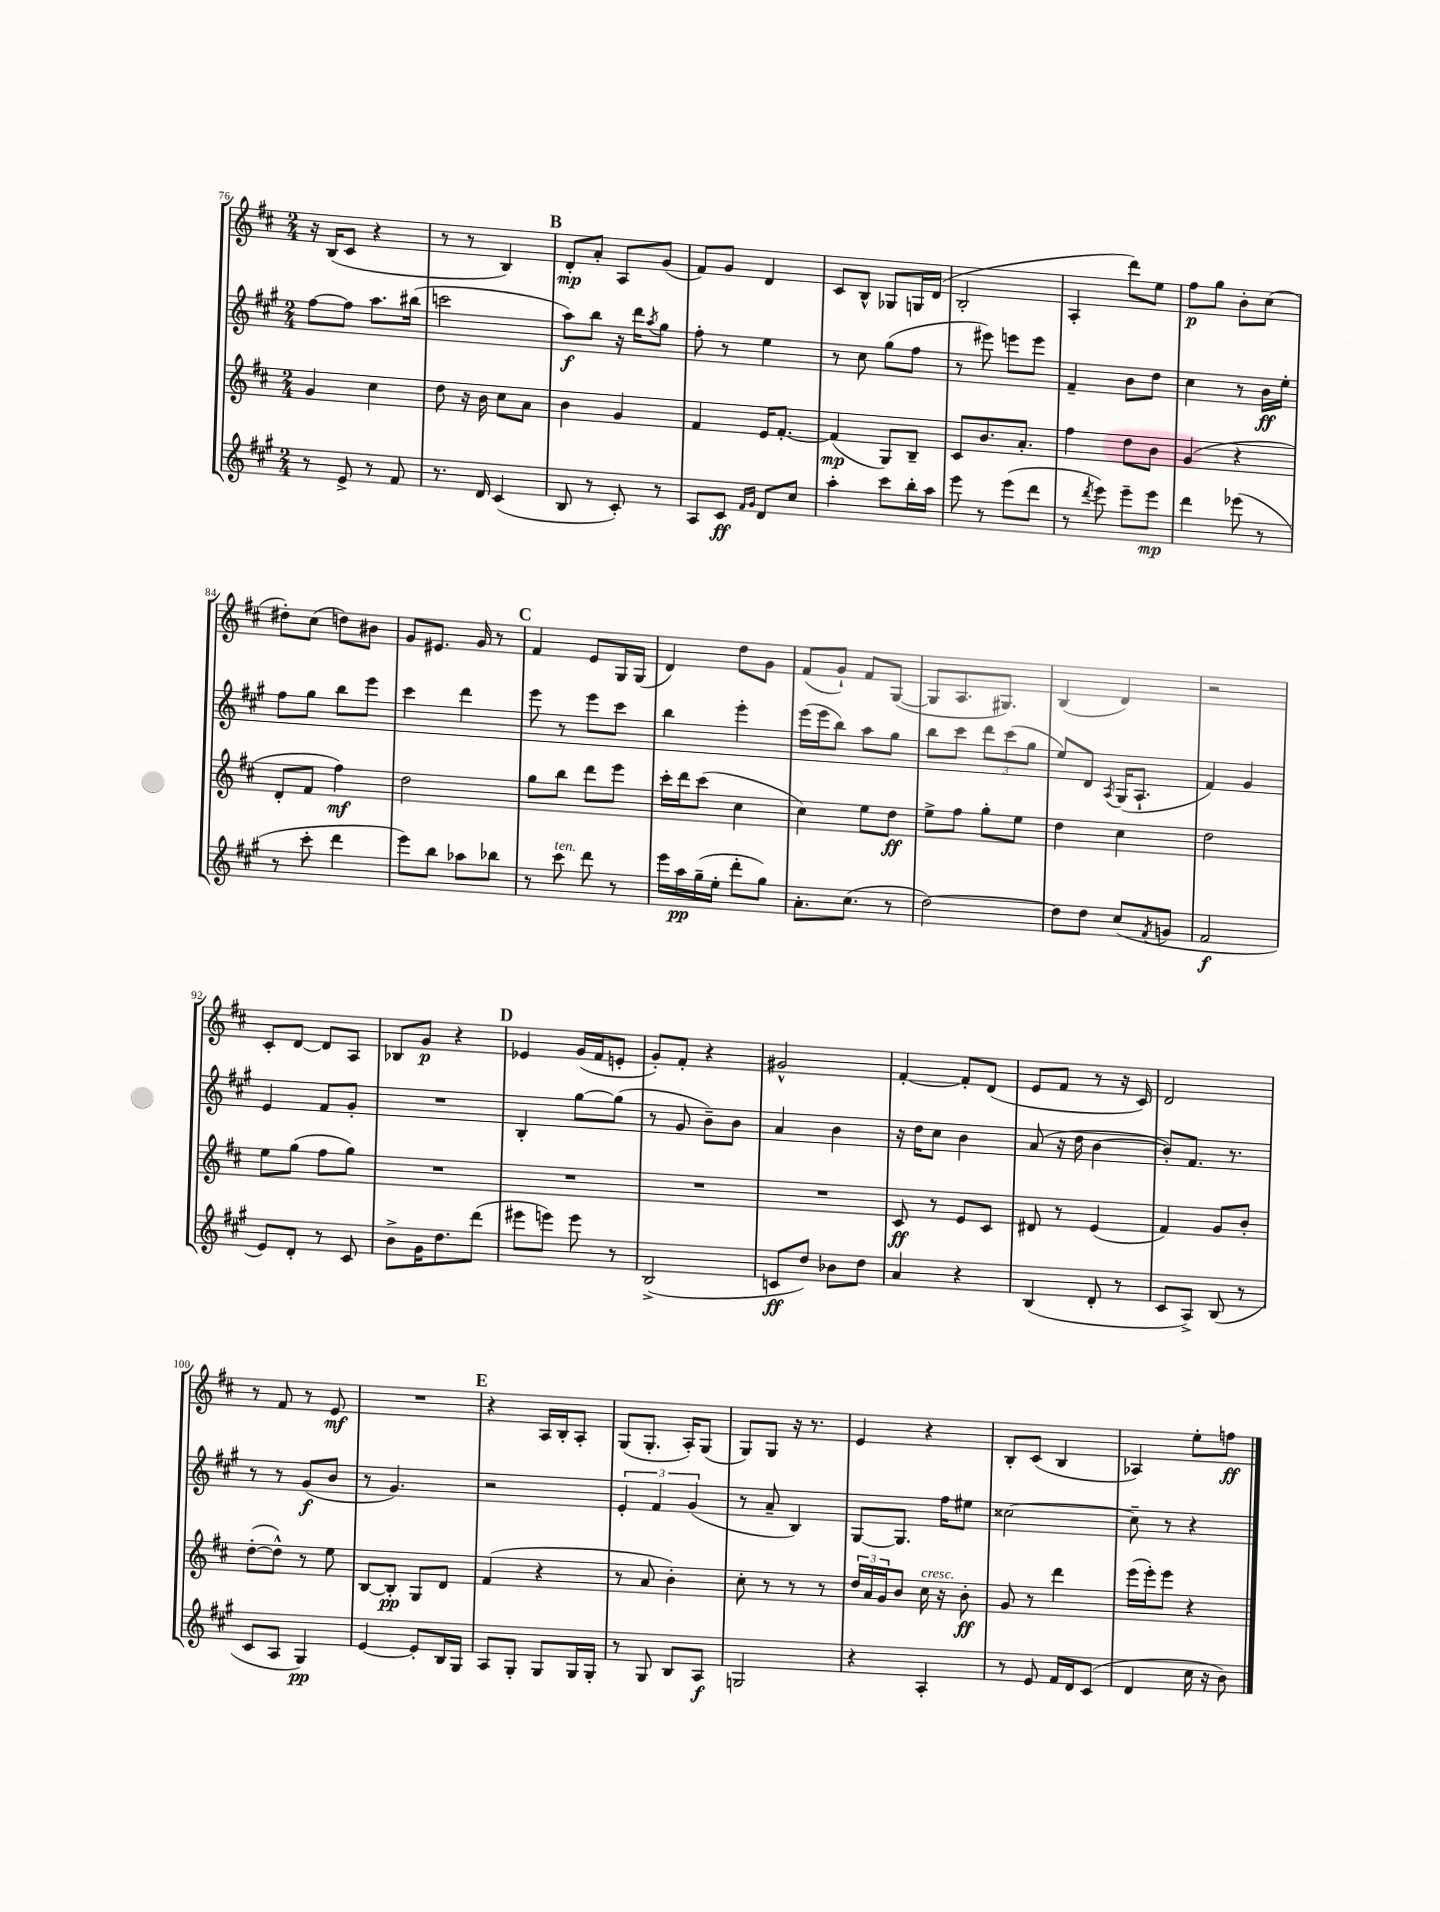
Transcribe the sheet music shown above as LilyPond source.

<<
\new StaffGroup <<
\new Staff = "s0" {
    \clef treble \key d \major \numericTimeSignature \time 2/4
    r16 b16( cis'8 r4 |
    r8 r8 b4) |
    \mark \markup { \bold "B" } d'8-.\mp a'8-. a8 g'8( |
    fis'8) g'8 d'4 |
    cis'8 b8-^ ges8 g16 d'16( |
    b2-. |
    a4-. d'''8) e''8 |
    fis''8\p g''8 b'8-. cis''8( |
    dis''8-.) cis''8( d''8) bis'8 |
    g'8 eis'8. g'16 r8 |
    \mark \markup { \bold "C" } fis'4 e'8 g16 g16( |
    d'4) d''8 g'8 |
    fis'8( g'8-!) fis'8 g8~( |
    g8 a8. gis8.) |
    b4( d'4) |
    r2 |
    cis'8-. d'8~ d'8 a8 |
    bes8 g'8\p r4 |
    \mark \markup { \bold "D" } ees'4 g'16( fis'16 e'8-. |
    g'8-.) fis'8-. r4 |
    gis'2-^ |
    fis'4~-. fis'8-. d'8( |
    e'8 fis'8 r8 r16 cis'16) |
    d'2 |
    r8 fis'8 r8 e'8\mf |
    R2 |
    \mark \markup { \bold "E" } r4 a16 b16-. a8-. |
    g8( g8.-. a16-.) g8( |
    g8) g8 r16 r8. |
    e'4 r4 |
    b8-. cis'8( b4 |
    aes4) e''8-. f''8\ff \bar "|." |
}
\new Staff = "s1" {
    \clef treble \key a \major \numericTimeSignature \time 2/4
    fis''8~ fis''8 a''8. bis''16( |
    c'''2 |
    \mark \markup { \bold "B" } a''8\f) b''8 r16 d'''16 \acciaccatura { a''8 } gis''8 |
    fis''8-. r8 e''4 |
    r8 cis''8 gis''8( fis''8 |
    r8 eis'''8) e'''8 e'''8 |
    fis'4-- b'8 d''8 |
    cis''4 r8 b'16\ff e''16-. |
    fis''8 gis''8 b''8 e'''8 |
    cis'''4 d'''4 |
    \mark \markup { \bold "C" } e'''8 r8 e'''8 cis'''8 |
    b''4 e'''4-. |
    e'''16( e'''16 b''8) a''8 gis''8 |
    b''8 cis'''8 \tuplet 3/2 { d'''8 cis'''8( gis''8 } |
    e''8) d'8 \acciaccatura { a8 } gis16( a8.-! |
    fis'4) gis'4 |
    e'4 fis'8 gis'8-. |
    R2 |
    \mark \markup { \bold "D" } b4-. gis''8~ gis''8( |
    r8 gis'8 b'8--) b'8 |
    a'4 b'4 |
    r16 d''16 cis''8 b'4 |
    a'8( r16 d''16 b'4~ |
    b'8-.) fis'8. r8. |
    r8 r8 gis'8\f( b'8 |
    r8 gis'4.) |
    \mark \markup { \bold "E" } r2 |
    \tuplet 3/2 { e'4-. fis'4 gis'4( } |
    r8 a'8-- b4) |
    gis8~ gis8. fis''16 eis''8 |
    cisis''2~ |
    cisis''8-- r8 r4 \bar "|." |
}
\new Staff = "s2" {
    \clef treble \key d \major \numericTimeSignature \time 2/4
    g'4 cis''4 |
    d''8 r16 b'16 cis''8 a'8 |
    \mark \markup { \bold "B" } b'4 g'4 |
    fis'4 e'16 fis'8.~-. |
    fis'4\mp( g8) b8-- |
    cis'8 b'8. a'8.-. |
    fis''4 d''8 b'8 |
    g'4( r4 |
    d'8-. fis'8 fis''4\mf) |
    d''2 |
    \mark \markup { \bold "C" } g''8 b''8 d'''8 e'''8 |
    cis'''16-. d'''16 cis'''8( cis''4 |
    cis''4) e''8 d''8\ff |
    e''8-> fis''8 g''8-. e''8 |
    d''4 cis''4 |
    d''2 |
    e''8 g''8( fis''8 g''8) |
    R2 |
    \mark \markup { \bold "D" } R2 |
    R2 |
    R2 |
    cis'8\ff r8 e'8 cis'8 |
    dis'8 r8 e'4( |
    fis'4) g'8 b'8-. |
    d''8~-.( d''8-^) r8 e''8 |
    b8~ b8-.\pp g8 d'8 |
    \mark \markup { \bold "E" } fis'4( r4 |
    r8 a'8 b'4-.) |
    cis''8-. r8 r8 r8 |
    \tuplet 3/2 { d''16 a'16 g'16 } b'8 cis''16^\markup { \italic "cresc." } r16 b'8-.\ff |
    g'8 r8 d'''4 |
    e'''16( e'''16-.) e'''8 r4 \bar "|." |
}
\new Staff = "s3" {
    \clef treble \key a \major \numericTimeSignature \time 2/4
    r8 e'8-> r8 fis'8 |
    r8. d'16 cis'4( |
    \mark \markup { \bold "B" } b8 r8 cis'8-.) r8 |
    a8 cis'8\ff \grace { fis'16 gis'16 } d'8 cis''8 |
    a''4-. cis'''8 b''16-. a''16 |
    e'''8 r8 e'''8( d'''8 |
    r8 \acciaccatura { d'''8 } e'''8) e'''8-- e'''8\mp |
    d'''4 ees'''8( r8 |
    r8 cis'''8-. d'''4 |
    e'''8) b''8 aes''8 bes''8 |
    \mark \markup { \bold "C" } r8 cis'''8^\markup { \italic "ten." } d'''8 r8 |
    e'''16 a''16\pp gis''16--( e''16-. d'''8-. gis''8) |
    a'8.-. cis''8.( r8 |
    d''2~) |
    d''8 d''8 cis''8( \acciaccatura { fis'8 } g'8 |
    fis'2\f |
    e'8) d'8-. r8 cis'8 |
    b'8-> gis'16 d''8. d'''8( |
    \mark \markup { \bold "D" } eis'''8 e'''8) e'''8 r8 |
    b2->( |
    c'8\ff d''8) bes'8 d''8 |
    a'4 r4 |
    b4( d'8-. r8 |
    cis'8 a8->) b8( r8 |
    cis'8 a8 gis4\pp) |
    e'4~ e'8-. b16 gis16 |
    \mark \markup { \bold "E" } a8 gis8-. gis8 gis16 gis16-. |
    r8 gis8 b8 a8\f |
    g2 |
    r4 a4-. |
    r8 e'8 fis'16 d'16 cis'8( |
    d'4 cis''16 r16 b'8) \bar "|." |
}
>>
>>
\layout { \context { \Score currentBarNumber = #76 } }
